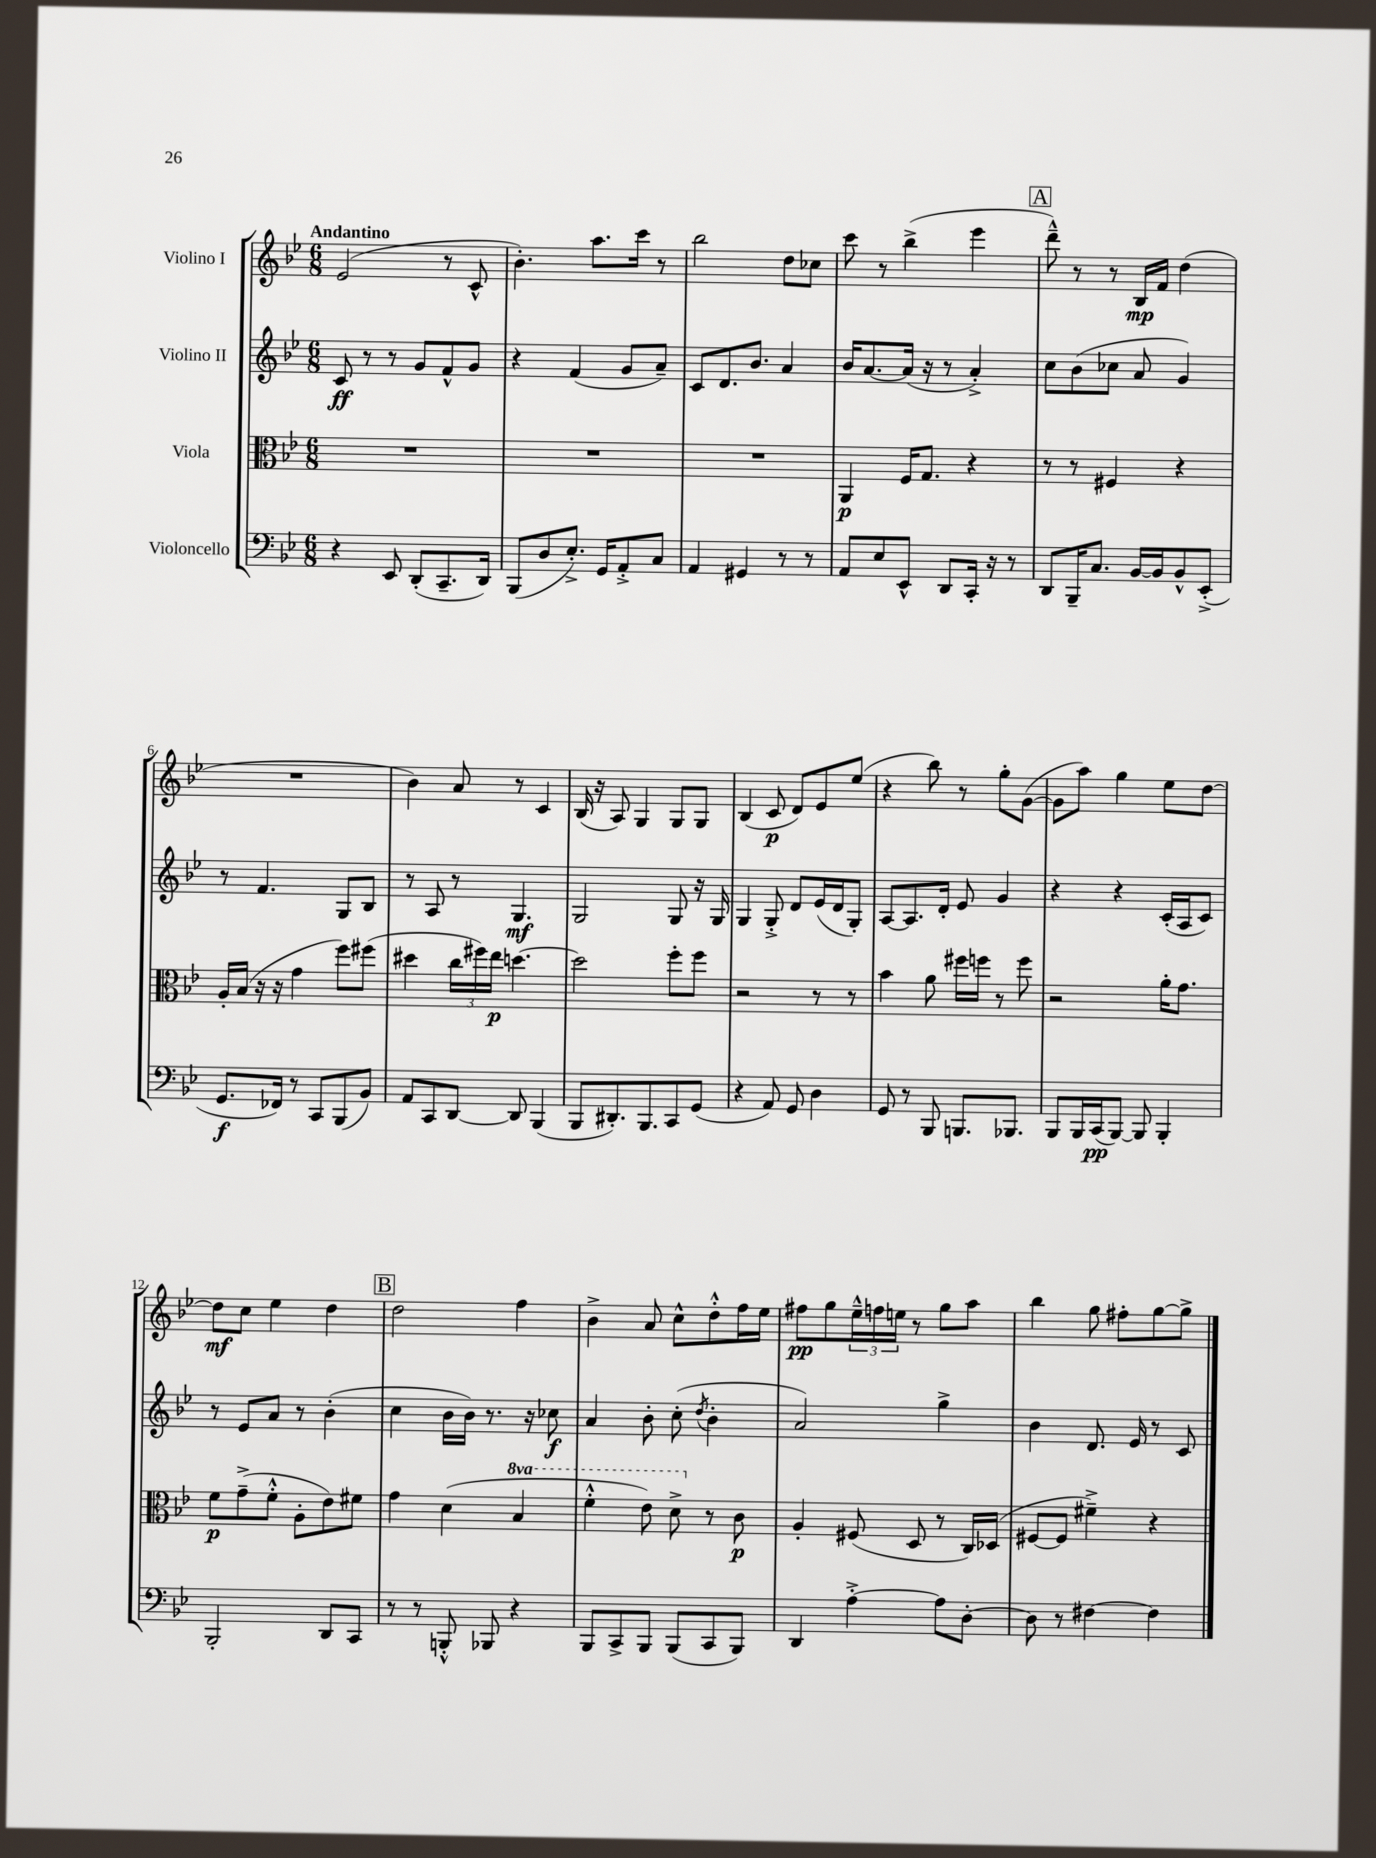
<<
\new StaffGroup <<
\new Staff = "s0" \with { instrumentName = "Violino I" } {
    \clef treble \key bes \major \numericTimeSignature \time 6/8 \tempo "Andantino"
    ees'2( r8 c'8-^ |
    bes'4.-.) a''8. c'''16 r8 |
    bes''2 d''8 ces''8 |
    c'''8 r8 bes''4->( ees'''4 |
    \mark \markup { \box "A" } d'''8---^) r8 r8 bes16\mp f'16 d''4( |
    R2. |
    bes'4) a'8 r8 c'4 |
    bes16( r16 a8) g4 g8 g8 |
    bes4( c'8\p d'8) ees'8 ees''8( |
    r4 bes''8) r8 g''8-. g'8~( |
    g'8 a''8) g''4 ees''8 d''8~ |
    d''8\mf c''8 ees''4 d''4 |
    \mark \markup { \box "B" } d''2 f''4 |
    bes'4-> a'8 c''8-^ d''8-.-^ f''16 ees''16 |
    fis''8\pp g''8 \tuplet 3/2 { ees''16---^ f''16 e''16 } r8 g''8 a''8 |
    bes''4 g''8 fis''8-. g''8~ g''8-> \bar "|." |
}
\new Staff = "s1" \with { instrumentName = "Violino II" } {
    \clef treble \key bes \major \numericTimeSignature \time 6/8
    c'8\ff r8 r8 g'8 f'8-^ g'8 |
    r4 f'4( g'8 a'8--) |
    c'8 d'8. bes'8. a'4 |
    bes'16 a'8.~ a'16( r16 r8 a'4-.->) |
    \mark \markup { \box "A" } c''8 bes'8( ces''8 a'8 g'4) |
    r8 f'4. g8 bes8 |
    r8 a8 r8 g4.\mf |
    g2 g8 r16 g16 |
    g4 g8-.-> d'8 ees'16( d'16 g8-.) |
    a8~ a8. d'16-. ees'8 g'4 |
    r4 r4 c'16-.( a16 c'8) |
    r8 ees'8 a'8 r8 bes'4-.( |
    \mark \markup { \box "B" } c''4 bes'16 bes'16) r8. r16 ces''8\f |
    a'4 bes'8-. c''8-.( \acciaccatura { d''8 } bes'4-. |
    a'2) g''4-> |
    bes'4 d'8. ees'16 r8 c'8 \bar "|." |
}
\new Staff = "s2" \with { instrumentName = "Viola" } {
    \clef alto \key bes \major \numericTimeSignature \time 6/8 \set Staff.ottavationMarkups = #ottavation-simple-ordinals
    R2. |
    R2. |
    R2. |
    a,4\p f16 g8. r4 |
    \mark \markup { \box "A" } r8 r8 fis4 r4 |
    a16-. bes16( r16 r16 g'4 f''8) fis''8( |
    dis''4 \tuplet 3/2 { c''16 fis''16) ees''16\p } d''4.~ |
    d''2 f''8-. f''8 |
    r2 r8 r8 |
    bes'4 a'8 fis''16 f''16 r8 f''8 |
    r2 a'16-. g'8. |
    f'8\p g'8--->( f'8-.-^ a8-. ees'8) fis'8 |
    \mark \markup { \box "B" } g'4 d'4( \ottava #1 bes'4 |
    f''4-.-^ ees''8) d''8-> \ottava #0 r8 c'8\p |
    a4-. fis8( d8 r8 c16) des16( |
    fis8~ fis8 fis'4--->) r4 \bar "|." |
}
\new Staff = "s3" \with { instrumentName = "Violoncello" } {
    \clef bass \key bes \major \numericTimeSignature \time 6/8
    r4 ees,8 d,8-.( c,8.-- d,16) |
    bes,,8( d8 ees8.-.->) g,16 a,8-.-> c8 |
    a,4 gis,4 r8 r8 |
    a,8 ees8 ees,8-^ d,8 c,16-. r16 r8 |
    \mark \markup { \box "A" } d,8 bes,,16-- c8. bes,16~ bes,16 bes,8-^ ees,8-.->( |
    g,8.\f fes,16) r8 c,8 bes,,8( bes,8) |
    a,8 c,8 d,8~ d,8 bes,,4( |
    bes,,8 dis,8.-.) bes,,8. c,8 g,8( |
    r4 a,8) g,8 d4 |
    g,8 r8 bes,,8 b,,8. bes,,8. |
    bes,,8 bes,,16 c,16\pp( bes,,8~) bes,,8 bes,,4-. |
    bes,,2-. d,8 c,8 |
    \mark \markup { \box "B" } r8 r8 b,,8-.-^ bes,,8 r4 |
    bes,,8 c,8-> bes,,8 bes,,8( c,8 bes,,8) |
    d,4 a4~-.-> a8 d8~-. |
    d8 r8 fis4~ fis4 \bar "|." |
}
>>
>>
